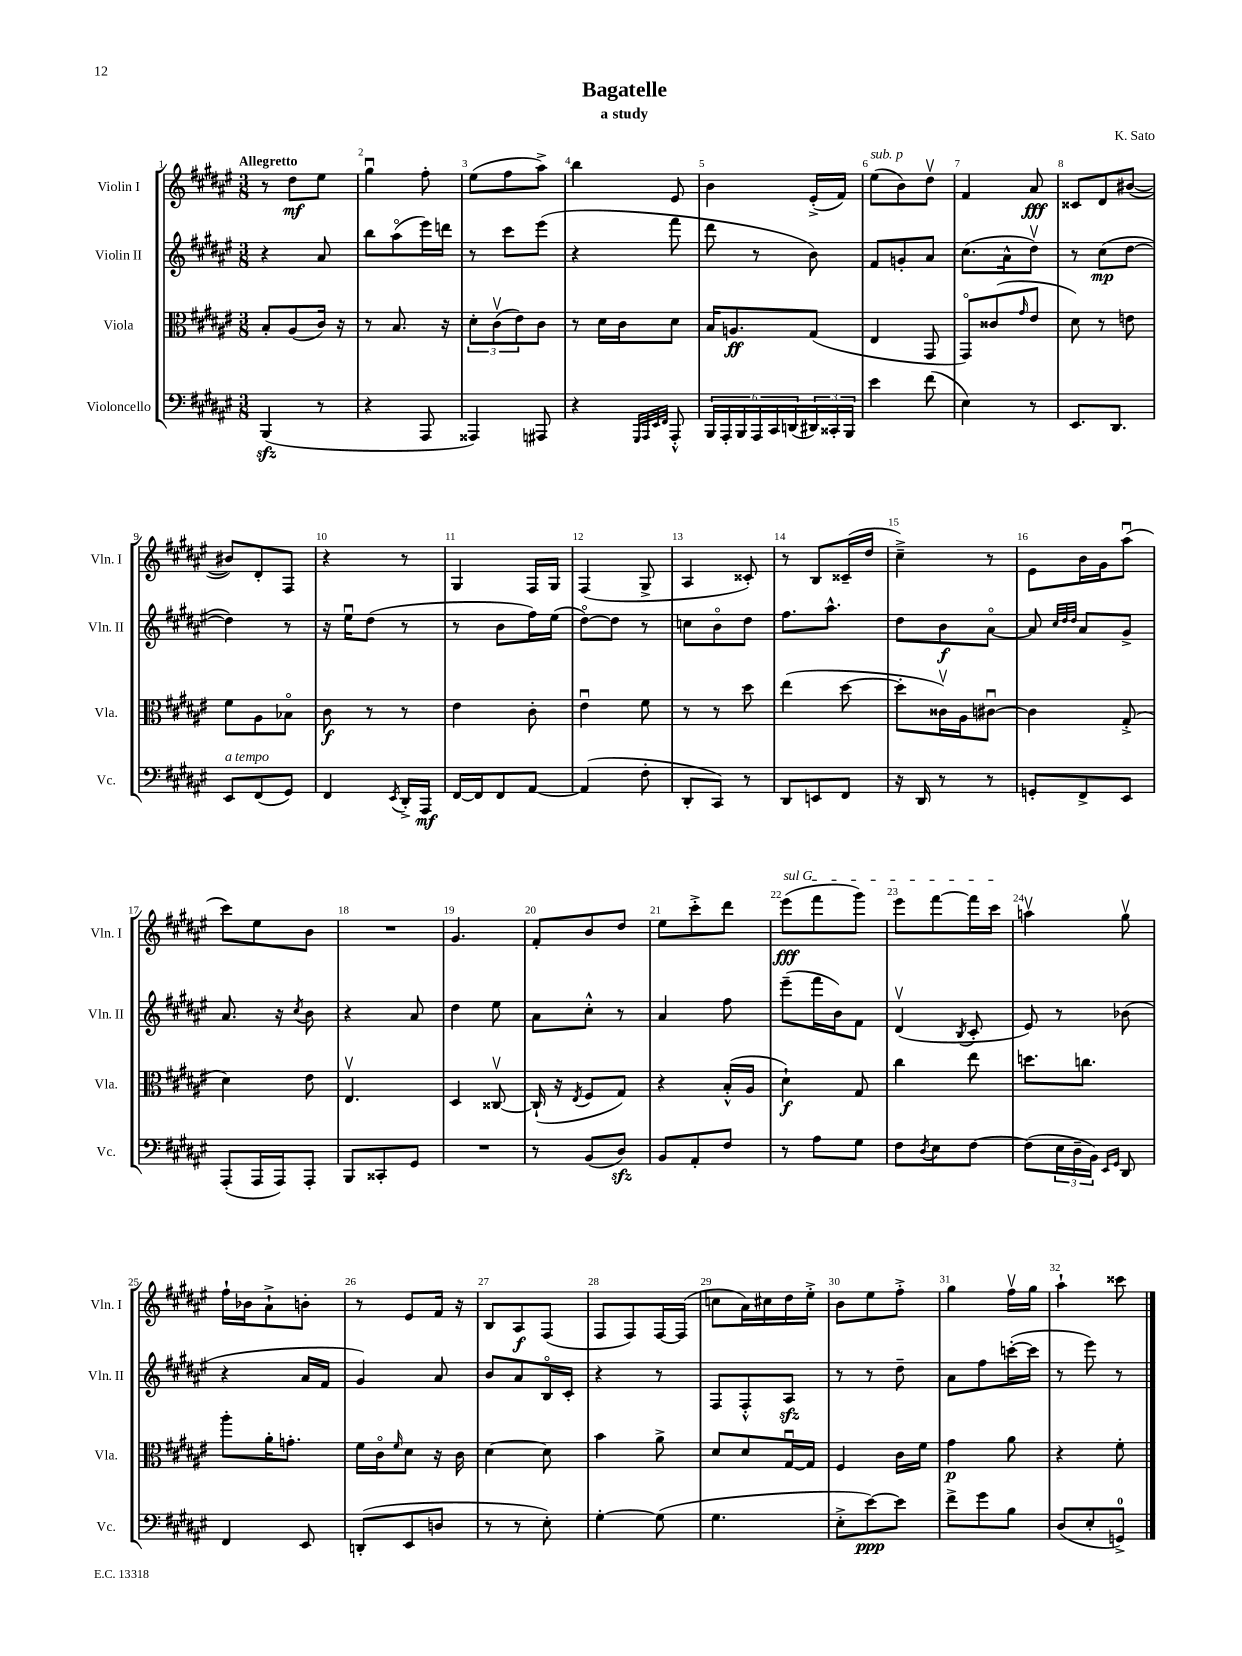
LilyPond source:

\header { title = "Bagatelle" composer = "K. Sato" subtitle = "a study" }
<<
\new StaffGroup <<
\new Staff = "s0" \with { instrumentName = "Violin I" shortInstrumentName = "Vln. I" } {
    \clef treble \key fis \major \numericTimeSignature \time 3/8 \tempo "Allegretto"
    r8 dis''8\mf eis''8 |
    gis''4\downbow fis''8-. |
    eis''8( fis''8 ais''8->) |
    b''4 eis'8 |
    b'4 eis'16-.->( fis'16) |
    eis''8^\markup { \italic "sub. p" }( b'8) dis''8\upbow |
    fis'4 ais'8\fff |
    cisis'8 dis'8 bis'8~( |
    bis'8) dis'8-. fis8 |
    r4 r8 |
    gis4 fis16 gis16 |
    fis4( gis8-> |
    ais4 cisis'8-.) |
    r8 b8 cisis'16--( dis''16 |
    cis''4--->) r8 |
    eis'8 b'16 gis'16 ais''8\downbow( |
    cis'''8) eis''8 b'8 |
    R4. |
    gis'4. |
    fis'8-. b'8 dis''8 |
    eis''8 cis'''8-.-> dis'''8 |
    \once \override TextSpanner.bound-details.left.text = \markup { \italic "sul G" } eis'''8\fff\startTextSpan( fis'''8 gis'''8) |
    eis'''8 fis'''8~ fis'''16 cis'''16\stopTextSpan |
    a''4\upbow gis''8\upbow |
    fis''16-! bes'16 ais'8-!-> b'8-. |
    r8 eis'8 fis'16 r16 |
    b8 ais8\f fis8( |
    fis8 fis8) fis16~ fis16( |
    c''8 ais'16) cis''16 dis''16 eis''16-.-> |
    b'8 eis''8 fis''8-.-> |
    gis''4 fis''16\upbow gis''16 |
    ais''4-! cisis'''8 \bar "|." |
}
\new Staff = "s1" \with { instrumentName = "Violin II" shortInstrumentName = "Vln. II" } {
    \clef treble \key fis \major \numericTimeSignature \time 3/8
    r4 ais'8 |
    b''8 ais''8\flageolet( eis'''16) d'''16 |
    r8 cis'''8 eis'''8( |
    r4 fis'''8 |
    dis'''8 r8 b'8) |
    fis'8 g'8-. ais'8 |
    cis''8.( ais'16-^ dis''8\upbow) |
    r8 cis''8\mp( dis''8~ |
    dis''4) r8 |
    r16 eis''16\downbow dis''8( r8 |
    r8 b'8 fis''16) eis''16( |
    dis''8~\flageolet) dis''8 r8 |
    c''8 b'8\flageolet dis''8 |
    fis''8. ais''8.-^ |
    dis''8 b'8\f ais'8~\flageolet |
    ais'8 \grace { cis''32 dis''32 dis''32 } ais'8 gis'8-> |
    ais'8. r16 \acciaccatura { cis''8 } b'8 |
    r4 ais'8 |
    dis''4 eis''8 |
    ais'8 cis''8-.-^ r8 |
    ais'4 fis''8 |
    eis'''8--( fis'''16 b'16) fis'8 |
    dis'4\upbow( \acciaccatura { b8 } cis'8-. |
    eis'8) r8 bes'8( |
    r4 ais'16 fis'16 |
    gis'4) ais'8 |
    b'8 ais'8 b16\flageolet cis'16-. |
    r4 r8 |
    fis8 fis8-.-^ ais8\sfz |
    r8 r8 dis''8-- |
    ais'8 fis''8 c'''16~-.( c'''16 |
    r8 eis'''8) r8 \bar "|." |
}
\new Staff = "s2" \with { instrumentName = "Viola" shortInstrumentName = "Vla." } {
    \clef alto \key fis \major \numericTimeSignature \time 3/8
    b8-. ais8( cis'16) r16 |
    r8 b8. r16 |
    \tuplet 3/2 { dis'8-. cis'8\upbow( eis'8) } cis'8 |
    r8 dis'16 cis'16 dis'8 |
    b16 a8.\ff gis8( |
    eis4 gis,8 |
    gis,8\flageolet) cisis'8( \grace { gis'16 } eis'8 |
    dis'8) r8 e'8 |
    fis'8 ais8 bes8\flageolet |
    cis'8\f r8 r8 |
    eis'4 cis'8-. |
    eis'4\downbow fis'8 |
    r8 r8 dis''8 |
    eis''4( dis''8~ |
    dis''8-. cisis'16\upbow) ais16 cis'8~\downbow |
    cis'4 gis8-.->( |
    dis'4) eis'8 |
    eis4.\upbow |
    dis4 cisis8~\upbow |
    cisis16-!( r16 \acciaccatura { eis8 } fis8 gis8) |
    r4 b16-.-^( ais16 |
    dis'4-!\f) gis8 |
    cis''4 eis''8 |
    d''8. c''8. |
    ais''8-. ais'16-. g'8.-. |
    fis'16 cis'16\flageolet \grace { fis'16 } dis'8 r16 cis'16 |
    dis'4~ dis'8 |
    b'4 ais'8-> |
    dis'8 dis'8 gis16~\downbow gis16 |
    fis4 cis'16 fis'16 |
    gis'4\p ais'8 |
    r4 fis'8-. \bar "|." |
}
\new Staff = "s3" \with { instrumentName = "Violoncello" shortInstrumentName = "Vc." } {
    \clef bass \key fis \major \numericTimeSignature \time 3/8
    b,,4\sfz( r8 |
    r4 ais,,8 |
    aisis,,4) ais,,8 |
    r4 \grace { gis,,32 ais,,32 eis,32 fis,32 } ais,,8-.-^ |
    \tuplet 6/4 { b,,16 ais,,16-. b,,16 ais,,16 cis,16 d,16( } \tuplet 3/2 { dis,16) cisis,16-. b,,16 } |
    eis'4 fis'8( |
    eis4) r8 |
    eis,8. dis,8. |
    eis,8^\markup { \italic "a tempo" } fis,8( gis,8) |
    fis,4 \acciaccatura { eis,8 } dis,16-.-> ais,,16\mf |
    fis,16~ fis,16 fis,8 ais,8~ |
    ais,4( fis8-. |
    dis,8-. cis,8) r8 |
    dis,8 e,8 fis,8 |
    r16 dis,16 r8 r8 |
    g,8-. fis,8-> eis,8 |
    ais,,8-.( ais,,16 ais,,16) ais,,8-. |
    b,,8 cisis,8-. gis,8 |
    R4. |
    r8 b,8( dis8\sfz) |
    b,8 ais,8-. fis8 |
    r8 ais8 gis8 |
    fis8 \acciaccatura { dis8 } eis8 fis8~ |
    fis8( \tuplet 3/2 { eis16 dis16-- b,16) } \grace { eis,16 gis,16 } dis,8 |
    fis,4 eis,8 |
    d,8-.( eis,8 d8 |
    r8 r8 eis8-.) |
    gis4~-. gis8( |
    gis4. |
    eis8-.-> eis'8~\ppp) eis'8 |
    fis'8-> gis'8 b8 |
    dis8( eis8-. g,8-0->) \bar "|." |
}
>>
>>
\layout { \context { \Score \override BarNumber.break-visibility = ##(#f #t #t) barNumberVisibility = #all-bar-numbers-visible } }
